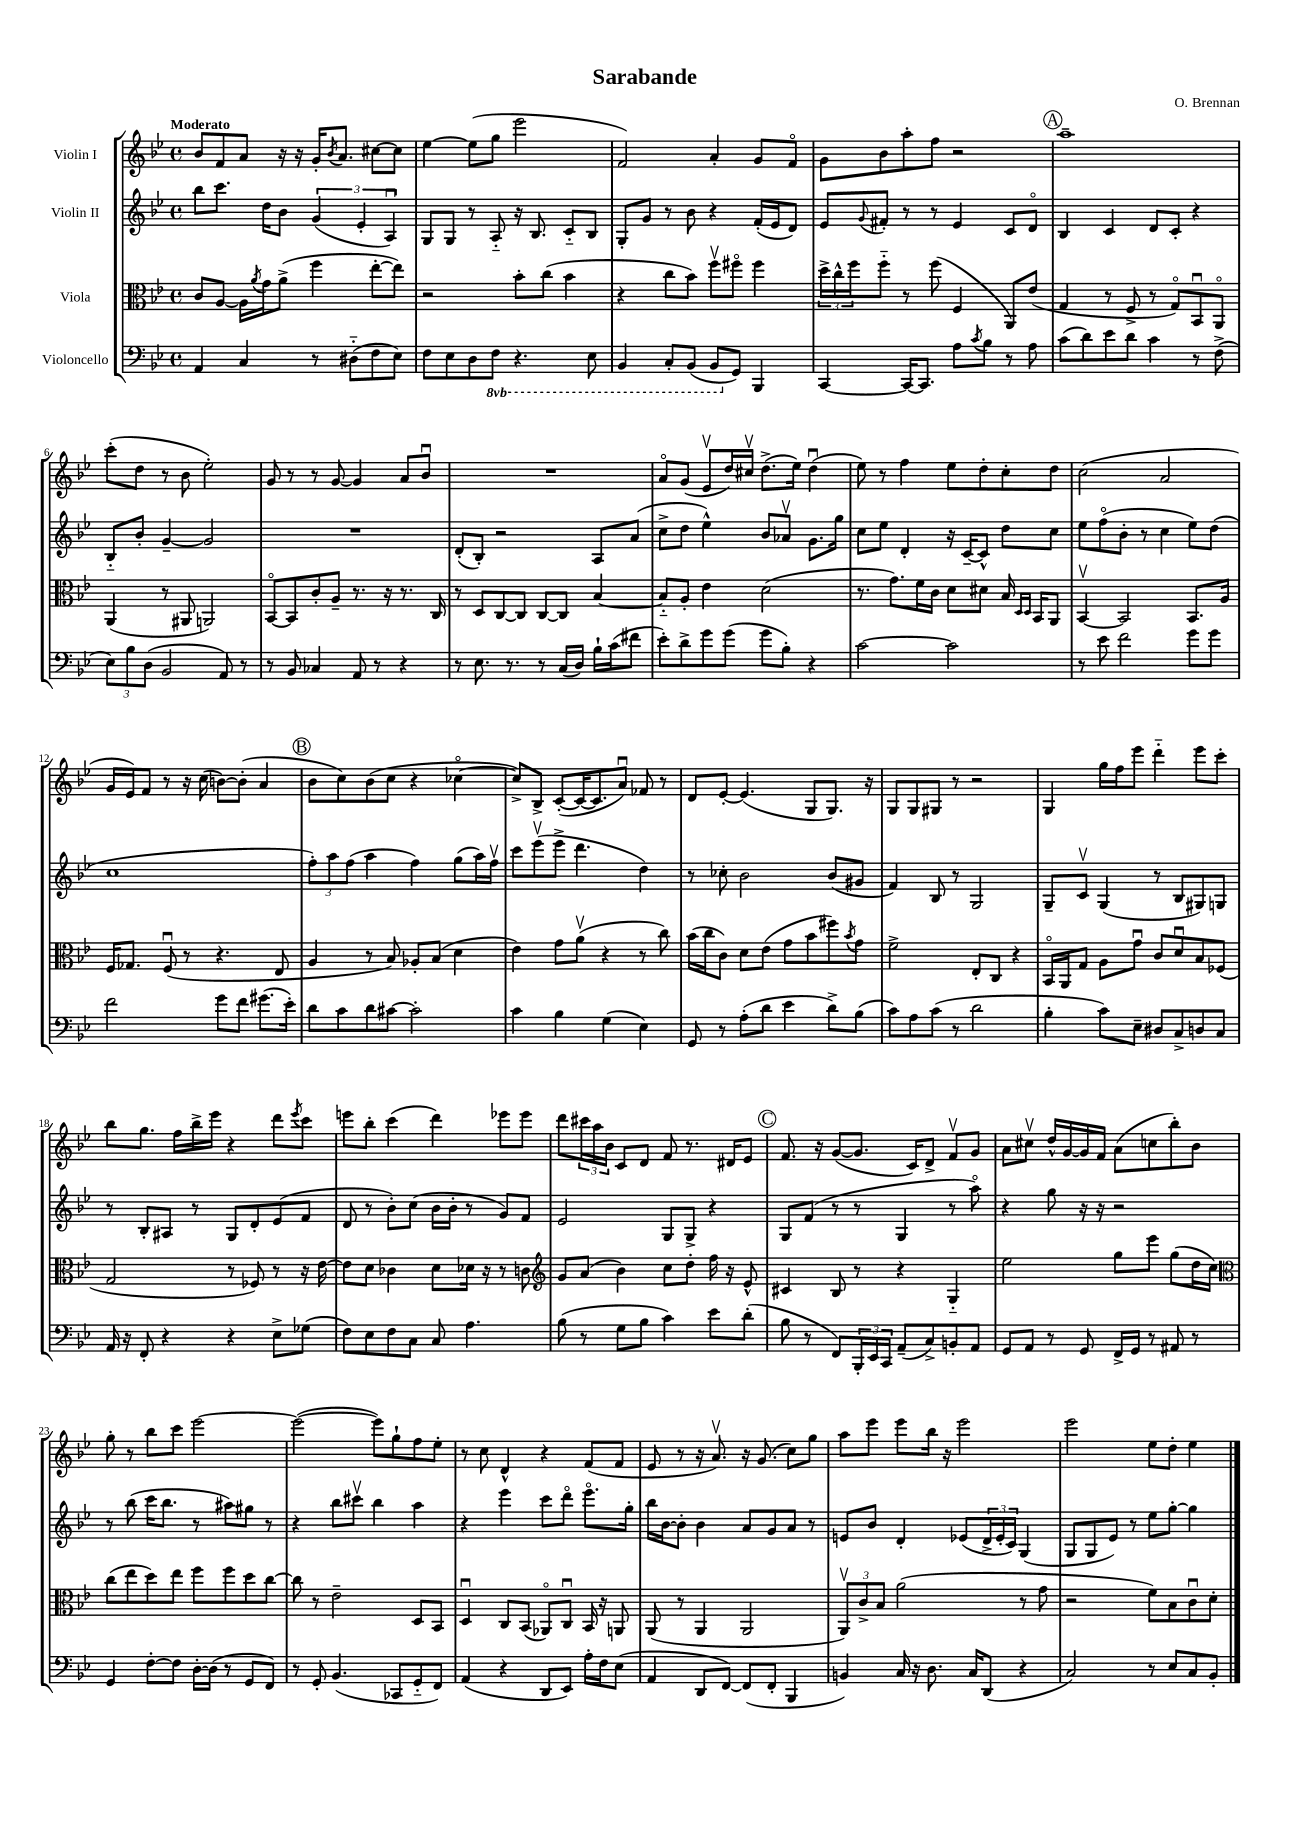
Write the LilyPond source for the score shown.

\header { title = "Sarabande" composer = "O. Brennan" }
<<
\new StaffGroup <<
\new Staff = "s0" \with { instrumentName = "Violin I" } {
    \clef treble \key bes \major \defaultTimeSignature \time 4/4 \tempo "Moderato"
    bes'8 f'8 a'8 r16 r16 g'16-. \acciaccatura { bes'8 } a'8. cis''8~ cis''8 |
    ees''4~ ees''8( g''8 ees'''2 |
    f'2) a'4-. g'8 f'8\flageolet |
    g'8 bes'8 a''8-. f''8 r2 |
    \mark \markup { \circle "A" } a''1-- |
    c'''8-.( d''8 r8 bes'8 ees''2-.) |
    g'8 r8 r8 g'8~ g'4 a'8 bes'8\downbow |
    R1 |
    a'8\flageolet g'8( ees'8\upbow d''16) cis''16\upbow d''8.->( ees''16) d''4\downbow( |
    ees''8) r8 f''4 ees''8 d''8-. c''8-. d''8 |
    c''2( a'2 |
    g'16 ees'16) f'8 r8 r16 c''16( b'8~) b'8-.( a'4 |
    \mark \markup { \circle "B" } bes'8 c''8) bes'8( c''8 r4 ces''4~\flageolet |
    ces''8->) bes8-> c'8~-.( c'16~ c'8. a'8\downbow) fes'8 r8 |
    d'8 ees'8~-. ees'4.( g8 g8.) r16 |
    g8 g8 gis8 r8 r2 |
    g4 g''16 f''16 ees'''8 d'''4-_ ees'''8 c'''8-. |
    bes''8 g''8. f''16 bes''16-> ees'''16 r4 d'''8 \acciaccatura { ees'''8 } c'''8 |
    e'''8 bes''8-. c'''4( d'''4) ees'''8 ees'''8 |
    d'''8 \tuplet 3/2 { cis'''16 a''16 bes'16 } c'8 d'8 f'8 r8. dis'16 ees'8 |
    \mark \markup { \circle "C" } f'8. r16 g'8~( g'8. c'16) d'8-> f'8\upbow g'8 |
    a'8 cis''8\upbow d''16-^ g'16~ g'16 f'16 a'8( c''8 bes''8-.) bes'8 |
    g''8-. r8 bes''8 c'''8 ees'''2~ |
    ees'''2~( ees'''8) g''8-! f''8 ees''8-. |
    r8 c''8 d'4-^ r4 f'8( f'8 |
    ees'8 r8 r16 a'8.\upbow) r16 g'8.( c''8) g''8 |
    a''8 ees'''8 ees'''8 bes''16 r16 ees'''2 |
    ees'''2 ees''8 d''8-. ees''4 \bar "|." |
}
\new Staff = "s1" \with { instrumentName = "Violin II" } {
    \clef treble \key bes \major \defaultTimeSignature \time 4/4
    bes''8 c'''8. d''16 bes'8 \tuplet 3/2 { g'4( ees'4-. a4\downbow) } |
    g8 g8 r8 a8-_ r16 bes8. c'8-_ bes8 |
    g8-. g'8 r8 bes'8 r4 f'16-.( ees'16 d'8) |
    ees'8 \appoggiatura { g'8 } fis'8-. r8 r8 ees'4 c'8 d'8\flageolet |
    \mark \markup { \circle "A" } bes4 c'4 d'8 c'8-. r4 |
    bes8-_ bes'8-. g'4~-- g'2 |
    R1 |
    d'8-.( bes8-.) r2 a8 a'8( |
    c''8-> d''8 ees''4-^) bes'8 aes'8\upbow g'8. g''16 |
    c''8 ees''8 d'4-. r16 c'16~-- c'8-^ d''8 c''8 |
    ees''8 f''8\flageolet( bes'8-. r8 c''4 ees''8) d''8( |
    c''1 |
    \mark \markup { \circle "B" } \tuplet 3/2 { f''8-.) a''8 f''8( } a''4 f''4) g''8( a''16) f''16\upbow |
    c'''8 ees'''8\upbow( ees'''8-> d'''4. d''4) |
    r8 ces''8-. bes'2 bes'8( gis'8 |
    f'4) bes8 r8 g2 |
    g8-- c'8\upbow g4( r8 bes8 gis8) g8 |
    r8 bes8-. ais8 r8 g8 d'8-. ees'8( f'8 |
    d'8 r8 bes'8-.) c''8( bes'16 bes'16-. r8 g'8) f'8 |
    ees'2 g8 g8-> r4 |
    \mark \markup { \circle "C" } g8 f'8( r8 r8 g4 r8 a''8\flageolet) |
    r4 g''8 r16 r16 r2 |
    r8 bes''8( c'''16 bes''8. r8 ais''8) gis''8 r8 |
    r4 bes''8 cis'''8\upbow bes''4 a''4 |
    r4 ees'''4 c'''8 d'''8\flageolet ees'''8.\flageolet g''16-. |
    bes''16 bes'16~ bes'8-. bes'4 a'8 g'8 a'8 r8 |
    e'8 bes'8 d'4-. ees'8( \tuplet 3/2 { d'16-> ees'16-. c'16) } g4( |
    g8 g8 ees'8) r8 ees''8 g''8~-. g''4 \bar "|." |
}
\new Staff = "s2" \with { instrumentName = "Viola" } {
    \clef alto \key bes \major \defaultTimeSignature \time 4/4
    c'8 a8~ a16 \acciaccatura { a'8 } g'16 a'8->( f''4 ees''8~-. ees''8) |
    r2 bes'8-. c''8( bes'4 |
    r4 c''8 bes'8) f''8\upbow fis''8\flageolet fis''4 |
    \tuplet 3/2 { d''16-> c''16-^ f''16 } f''8-_ r8 f''8( f4 a,8) ees'8( |
    \mark \markup { \circle "A" } g4 r8 f8-> r8 g8\flageolet) bes,8\downbow a,8\flageolet |
    a,4( r8 ais,8 a,2) |
    bes,8~\flageolet bes,8 c'8-. a8-- r8. r16 r8. c16 |
    r8 d8 c8~ c8 c8~ c8 bes4~ |
    bes8-_ a8-. ees'4 d'2( |
    r8. g'8.) f'16 c'16 d'8 dis'8 bes16 \grace { d16 d16 } bes,16 a,8 |
    bes,4~\upbow bes,2 bes,8. a16 |
    f16 ges8. f8\downbow( r8 r4. ees8 |
    \mark \markup { \circle "B" } a4 r8 bes8) aes8-. bes8( d'4 |
    ees'4) g'8 a'8\upbow( r4 r8 c''8) |
    bes'16( c''16 c'8) d'8 ees'8( g'8 bes'8 fis''8) \acciaccatura { bes'8 } g'8 |
    f'2-> ees8-. c8 r4 |
    bes,16\flageolet a,16 g8 a8 g'8\downbow c'8 d'8\downbow bes8 fes8( |
    g2 r8 fes8) r8 r16 ees'16~ |
    ees'8 d'8 ces'4 d'8 des'16 r16 r8 c'8 |
    \clef treble g'8 a'8( bes'4) c''8 d''8-. f''16 r16 ees'8-^ |
    \mark \markup { \circle "C" } cis'4 bes8 r8 r4 g4-_ |
    ees''2 g''8 ees'''8 g''8( d''16 c''16) |
    \clef alto c''8( ees''8 d''8) ees''8 f''8 f''8 d''8 c''8~ |
    c''8 r8 ees'2-- d8 bes,8 |
    d4\downbow c8 bes,8( aes,8\flageolet) c8\downbow bes,16 r16 a,8 |
    a,8( r8 a,4 a,2 |
    \tuplet 3/2 { a,8\upbow) c'8-> bes8 } a'2( r8 g'8 |
    r2 f'8) bes8 c'8\downbow d'8-. \bar "|." |
}
\new Staff = "s3" \with { instrumentName = "Violoncello" } {
    \clef bass \key bes \major \defaultTimeSignature \time 4/4 \set Staff.ottavationMarkups = #ottavation-simple-ordinals
    a,4 c4 r8 dis8-_( f8 ees8) |
    f8 ees8 d8 \ottava #-1 f,8 r4. ees,8 |
    bes,,4 c,8-. bes,,8( bes,,8 \ottava #0 g,8) bes,,4 |
    c,4~ c,16~ c,8. a8 \acciaccatura { c'8 } bes8 r8 a8 |
    \mark \markup { \circle "A" } c'8( d'8) ees'8 d'8 c'4 r8 f8->( |
    \tuplet 3/2 { ees8) bes8 d8( } bes,2 a,8) r8 |
    r8 bes,8 ces4 a,8 r8 r4 |
    r8 ees8. r8. r8 c16( d16) bes16-! c'16( fis'8 |
    ees'8-.) d'8-> g'8 g'8( g'8 bes8-.) r4 |
    c'2~ c'2 |
    r8 ees'8 f'2 g'8 g'8 |
    f'2 g'8 f'8 gis'8.( ees'16-.) |
    \mark \markup { \circle "B" } d'8 c'8 d'8 cis'8~ cis'2-. |
    c'4 bes4 g4( ees4) |
    g,8 r8 a8-.( d'8 ees'4 d'8->) bes8( |
    c'8) a8 c'8( r8 d'2 |
    bes4-. c'8) ees8-- dis8 c8-> d8 c8 |
    a,16 r16 f,8-. r4 r4 ees8-> ges8( |
    f8) ees8 f8 c8 c8 a4. |
    bes8( r8 g8 bes8 c'4) ees'8 d'8-.( |
    \mark \markup { \circle "C" } bes8 r8 f,8) \tuplet 3/2 { bes,,16-. ees,16 c,16 } a,8--( c8->) b,8-. a,8 |
    g,8 a,8 r8 g,8 f,16-> g,16 r8 ais,8 r8 |
    g,4 f8~-. f8 d16~-. d16( r8 g,8 f,8) |
    r8 g,8-. bes,4.( ces,8 g,8-_ f,8) |
    a,4( r4 d,8 ees,8) a16-. f16 ees8( |
    a,4 d,8 f,8~) f,8( f,8-. bes,,4 |
    b,4) c16 r16 d8. c16 d,8( r4 |
    c2) r8 ees8 c8 bes,8-. \bar "|." |
}
>>
>>
